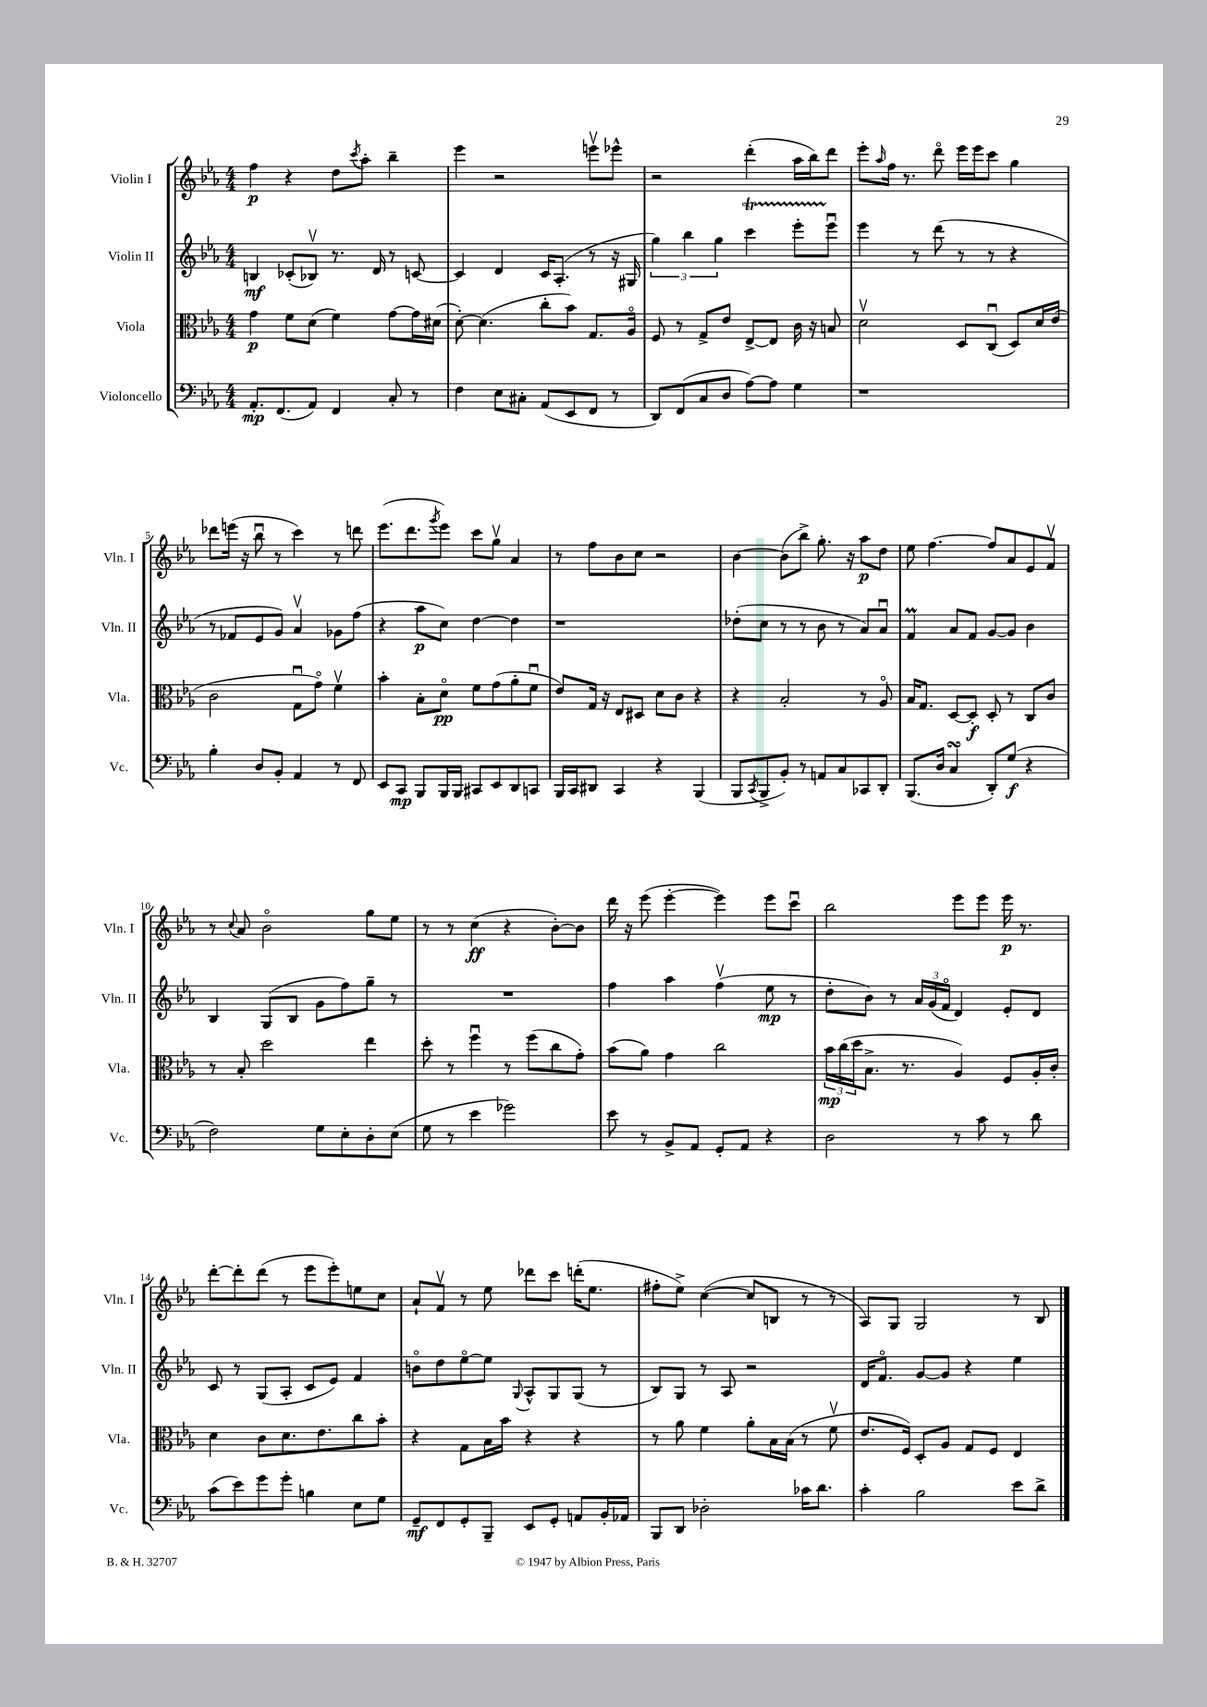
<<
\new StaffGroup <<
\new Staff = "s0" \with { instrumentName = "Violin I" shortInstrumentName = "Vln. I" } {
    \clef treble \key ees \major \numericTimeSignature \time 4/4
    f''4\p r4 d''8 \acciaccatura { c'''8 } aes''8-. bes''4-- |
    ees'''4 r2 e'''8\upbow ees'''8-^ |
    r2 d'''4-.( aes''16 bes''16) d'''8 |
    ees'''8-. \grace { aes''16 } f''16 r8. d'''8\flageolet ees'''16 ees'''16 c'''8 g''4 |
    des'''8 e'''16( r16 bes''8\downbow r8 c'''4) r8 d'''8 |
    ees'''8.( d'''8. \acciaccatura { g'''8 } ees'''8) c'''8 g''8\upbow aes'4 |
    r8 f''8 bes'8 c''8 r2 |
    bes'4~ bes'8( bes''8->) g''8.-. r16 aes''8\p d''8 |
    ees''8 f''4.~ f''8 aes'8 ees'8 f'8\upbow |
    r8 \appoggiatura { c''8 } aes'8 bes'2\flageolet g''8 ees''8 |
    r8 r8 c''4\ff( r4 bes'8~-.) bes'8 |
    d'''16 r16 ees'''8( ees'''4~-. ees'''4) ees'''8 c'''8\downbow |
    bes''2 ees'''8 ees'''8 ees'''16\p r8. |
    d'''8~-. d'''8-. d'''8( r8 ees'''8 ees'''8-.) e''8 c''8 |
    aes'8-! f'8\upbow r8 ees''8 des'''8 c'''8 d'''16-.( ees''8. |
    fis''8-. ees''8->) c''4~( c''8 b8 r8 r8 |
    aes8) g8 g2 r8 bes8 \bar "|." |
}
\new Staff = "s1" \with { instrumentName = "Violin II" shortInstrumentName = "Vln. II" } {
    \clef treble \key ees \major \numericTimeSignature \time 4/4
    b4\mf ces'8-.( bes8\upbow) r8. d'16 r8 c'8~ |
    c'4 d'4 c'16 aes8.-.( r8 r16 gis16 |
    \tuplet 3/2 { g''4) bes''4 g''4 } c'''4\startTrillSpan ees'''8-. ees'''8\downbow\stopTrillSpan |
    ees'''4 r8 d'''8( r8 r8 r4 |
    r8 fes'8 ees'8 g'8) aes'4\upbow ges'8 f''8( |
    r4 aes''8\p c''8) d''4~ d''4 |
    r1 |
    des''8-.( c''8 r8 r8 bes'8 r8 aes'8) aes'8\downbow |
    f'4\prall aes'8 f'8 g'8~ g'8 bes'4 |
    bes4 g8( bes8 g'8 f''8) g''8-- r8 |
    R1 |
    f''4 aes''4 f''4\upbow( ees''8\mp r8 |
    d''8-. bes'8) r8 \tuplet 3/2 { aes'16 g'16( f'16\flageolet } d'4) ees'8-. d'8 |
    c'8 r8 g8( aes8-. c'8 ees'8) f'4 |
    b'8\flageolet d''8 ees''8~\flageolet ees''8 \appoggiatura { g8 } aes8-^ g8 g8( r8 |
    bes8) g8 r8 aes8 r2 |
    d'16 f'8.\flageolet g'8~ g'8 r4 ees''4 \bar "|." |
}
\new Staff = "s2" \with { instrumentName = "Viola" shortInstrumentName = "Vla." } {
    \clef alto \key ees \major \numericTimeSignature \time 4/4
    g'4\p f'8 d'8( f'4) g'8~ g'16 dis'16( |
    d'8~-.) d'4.( c''8-. bes'8) g8. aes16\flageolet |
    f8 r8 g8-> ees'8 ees8~-> ees8 c'16 r16 b8 |
    d'2\upbow d8 c8\downbow( d8) d'16 ees'16( |
    c'2 g8\downbow g'8\flageolet) f'4\upbow |
    bes'4-. bes8-. d'8\flageolet\pp f'8 g'8( aes'8-. f'8\downbow |
    ees'8) g16 r16 ees8 dis8 d'8 c'8 r4 |
    r4 bes2-. r8 aes8\flageolet |
    bes16 g8. d8~ d8-.\f d8-. r8 c8 c'8 |
    r8 bes8-. d''2 ees''4 |
    d''8-. r8 f''4\downbow r8 f''8( c''8 g'8-.) |
    bes'8( aes'8) g'4 c''2 |
    \tuplet 3/2 { bes'16\mp c''16( d''16 } bes8.-> r8. aes4) f8 aes16-. c'16-. |
    d'4 c'8 d'8. ees'8. c''8 bes'8-. |
    r4 g8 bes16 bes'16 r4 r4 |
    r8 aes'8 f'4 aes'8-. bes16 bes16( r8 f'8\upbow |
    ees'8. f16) d8-. aes8 g8 f8 ees4 \bar "|." |
}
\new Staff = "s3" \with { instrumentName = "Violoncello" shortInstrumentName = "Vc." } {
    \clef bass \key ees \major \numericTimeSignature \time 4/4
    aes,8.-.\mp f,8.( aes,8) f,4 c8-. r8 |
    f4 ees8 cis8-. aes,8( ees,8 f,8 r8 |
    d,8) f,8( c8 d8 aes8~) aes8 g4 |
    r1 |
    bes4-. d8 bes,8-. aes,4 r8 f,8 |
    ees,8 c,8\mp bes,,8 bes,,16 bes,,16 cis,8 ees,8 d,8 c,8 |
    bes,,16 c,16 dis,8 c,4 r4 bes,,4( |
    bes,,8 \acciaccatura { c,8 } bes,,8-> bes,8-.) r8 a,8 c8 ces,8 d,8-. |
    bes,,8.( d16 c4\turn d,8-.) g8\f( r4 |
    f2) g8 ees8-. d8-. ees8( |
    g8 r8 ees'4 ges'2) |
    ees'8 r8 bes,8-> aes,8 g,8-. aes,8 r4 |
    d2 r8 c'8 r8 d'8 |
    c'8( ees'8) g'8 g'8-. b4 ees8 g8 |
    g,8--\mf f,8 g,8-. bes,,8-- ees,8 g,8-. a,8 bes,16-. aes,16 |
    bes,,8 d,8 des2-. ces'16 d'8. |
    c'4-. bes2 ees'8 d'8-> \bar "|." |
}
>>
>>
